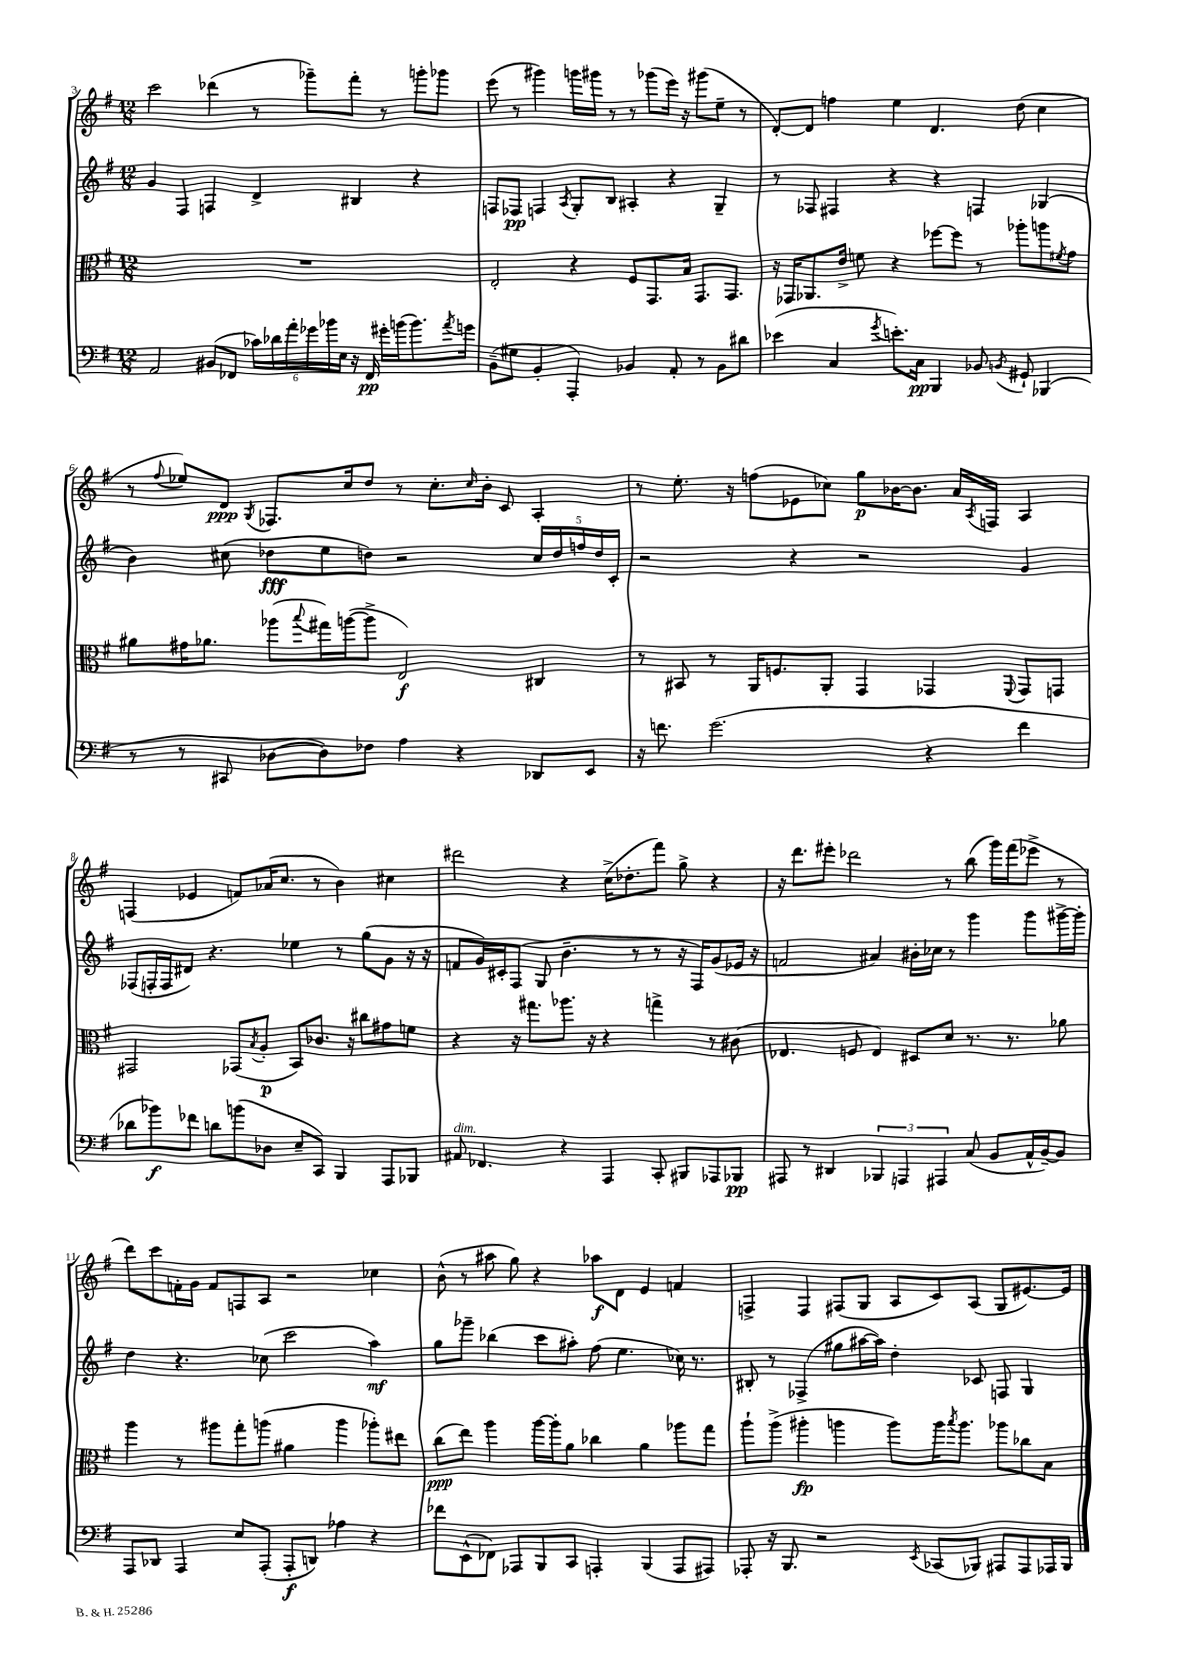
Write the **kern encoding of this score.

**kern	**kern	**kern	**kern
*staff4	*staff3	*staff2	*staff1
*clefF4	*clefC3	*clefG2	*clefG2
*k[f#]	*k[f#]	*k[f#]	*k[f#]
*M12/8	*M12/8	*M12/8	*M12/8
2AA	1.r	4g	2ccc
.	.	4F#	.
(8BB#	.	4F	(4ddd-
8FF-	.	.	.
24c-)	.	4d^	8r
24d-	.	.	.
24a'	.	.	.
24g-	.	.	8ggg-~)
24b-	.	.	.
24E	.	.	.
16r	.	4B#	8fff#'
16FF-	.	.	.
16g#'	.	.	8r
(16b	.	.	.
8.b)	.	4r	8ggg'
.	.	.	8ggg-
8qa	.	.	.
16g	.	.	.
=	=	=	=
(8BB~	2E'	8F	(8eee
8G#	.	8F-	8r
4BB'	.	4F	4ggg#)
.	.	8qA	.
4AAA')	4r	8G'	16ggg
.	.	.	16ggg#
.	.	8B	8r
4BB-	8F#	4A#'	8r
.	8.GG	.	(8ggg-
8AA'	.	4r	16eee)
.	16B	.	16r
8r	8.GG	.	(8ggg#
8BB-	.	4G~	8ee~
.	8.GG	.	.
8d#	.	.	8r
=	=	=	=
(4e-	16r	8r	[8d')
.	16GG-	.	.
.	8.AA-	8F-	8d]
4C	.	4F#	4ff
.	16e^	.	.
.	8f	.	.
8qg	.	.	.
8.e')	4r	4r	4ee
16C	.	.	.
4BBB	[8ff-	4r	4.d
.	8ff-]	.	.
8BB-	8r	4F	.
8qBB	.	.	.
8GG#`	8aa-'	.	(8dd
(4BBB-	8aa	(4G-	4cc
.	8qf#	.	.
.	8g	.	.
=	=	=	=
8r	8a#	4b)	8r
.	.	.	8qqff#
8r	16g#	.	8ee-)
.	8.a-	.	.
8CC#	.	(8cc#	8d
.	.	.	8qG
[8D-	(8aa-	8dd-	8.F-
.	8qqbb	.	.
8D-])	16gg#)	8ee	.
.	([16aa	.	16cc
8F-	8aa^]	8dd)	8dd
4A	2E)	2r	8r
.	.	.	8.cc'
4r	.	.	.
.	.	.	16qqcc
.	.	.	16b'
.	.	.	8c
8DD-	4C#	20cc#	4A'
.	.	20dd	.
.	.	20ff	.
8EE	.	.	.
.	.	20dd	.
.	.	20c'	.
=	=	=	=
16r	8r	2r	8r
8.f	.	.	.
.	8BB#	.	8.ee'
(2.g	8r	.	.
.	.	.	16r
.	16AA	.	(8ff
.	8.F	.	.
.	.	4r	8e-
.	8AA'	.	8cc-)
.	4GG	2r	8gg
.	.	.	[16b-
.	.	.	8.b-]
4r	4GG-	.	.
.	.	.	16a
.	.	.	8qA
.	.	.	16F
.	8qqFF#	.	.
4f	8GG-	4g	4A
.	8GG	.	.
=	=	=	=
8d-	2GG#	(8F-	(4F
8b-)	.	16F'	.
.	.	16F	.
8f-	.	8d#)	4e-
8d	.	4.r	.
(8b	(8GG-	.	8f)
.	8qB	.	.
8D-	8A'	.	(16a-
.	.	.	8.cc
8E~	8BB)	4ee-	.
8CC)	8.c-	.	8r
4BBB	.	8r	4b)
.	16r	.	.
.	8cc#	(8gg	.
8AAA	8g#	8g	4cc#
8BBB-	8f	16r	.
.	.	16r	.
=	=	=	=
8AA#	4r	8f	2ddd#
4.FF-	.	16g)	.
.	.	16c#'	.
.	16r	(8F#	.
.	8.gg#	.	.
.	.	8G	.
4r	8.aa-	4.b~	4r
.	16r	.	.
4AAA	4r	.	(16cc^
.	.	.	8.dd-'
.	.	8r	.
8CC'	4gg^	8r	8fff#)
8BBB#	.	16r	8gg^
.	.	16F#)	.
8AAA-	8r	(8g	4r
8BBB-	(8c#	16e-	.
.	.	16r	.
=	=	=	=
8AAA#	4.E-	2f	16r
.	.	.	8.ddd
8r	.	.	.
4DD#	.	.	8eee#'
.	8F	.	2ddd-
6BBB-	4E-)	4a#)	.
6AAA	.	.	.
.	8D#	16b#'	.
.	.	16cc-	.
6AAA#	.	.	.
.	8d	8r	8r
(8C	8.r	4ggg	(8bb
8BB	.	.	16ggg)
.	8.r	.	(16fff#
16AA^^	.	8ggg	8eee-^
[16BB~)	.	.	.
8BB]	8a-	[16ggg#^	8r
.	.	16ggg#']	.
=	=	=	=
8AAA	4aa	4dd	8ddd)
8DD-	.	.	8ccc
4AAA	8r	4.r	16f'
.	.	.	16g
.	8aa#	.	8f
8E	8gg'	.	8F
(8AAA'	(8aa	(8cc-	8A
8AAA'	4a#	2ccc	2r
8DD)	.	.	.
4A-	4aa	.	.
4r	8aa-')	4aa)	4cc-
.	8ee#	.	.
=	=	=	=
8f-	(8cc	8gg	(8b^^
(8EE^^	8ee)	8ggg-~	8r
8FF-)	4aa	(4bb-	8aa#
8AAA-	.	.	8gg)
8BBB	[16aa	8ccc	4r
.	16aa']	.	.
8CC	8a	8aa#')	.
4AAA'	4cc-	(8ff#	8aa-
.	.	4.ee	8d
(4BBB	4a	.	4e
8AAA	8aa-	16cc-)	4f
.	.	8.r	.
8AAA#)	8gg	.	.
=	=	=	=
8AAA-'	8aa`	8B#'	4F^
16r	(8aa^	8r	.
8.BBB	.	.	.
.	4aa#'	(4F-^	4F
2r	.	.	.
.	4aa	8gg#	(8F#
.	.	[16aa#	8G
.	.	16aa#])	.
.	8aa)	4dd'	8A
8qEE	.	.	.
(8CC-	16aa	.	8c)
.	8qbb	.	.
.	8.aa	.	.
8BBB-)	.	8c-	(8A
8AAA#	8aa-	8F	8G
8AAA#	8cc-	4G	[8.e#)
16AAA-	8B	.	.
16BBB-	.	.	16e#]
==	==	==	==
*-	*-	*-	*-
